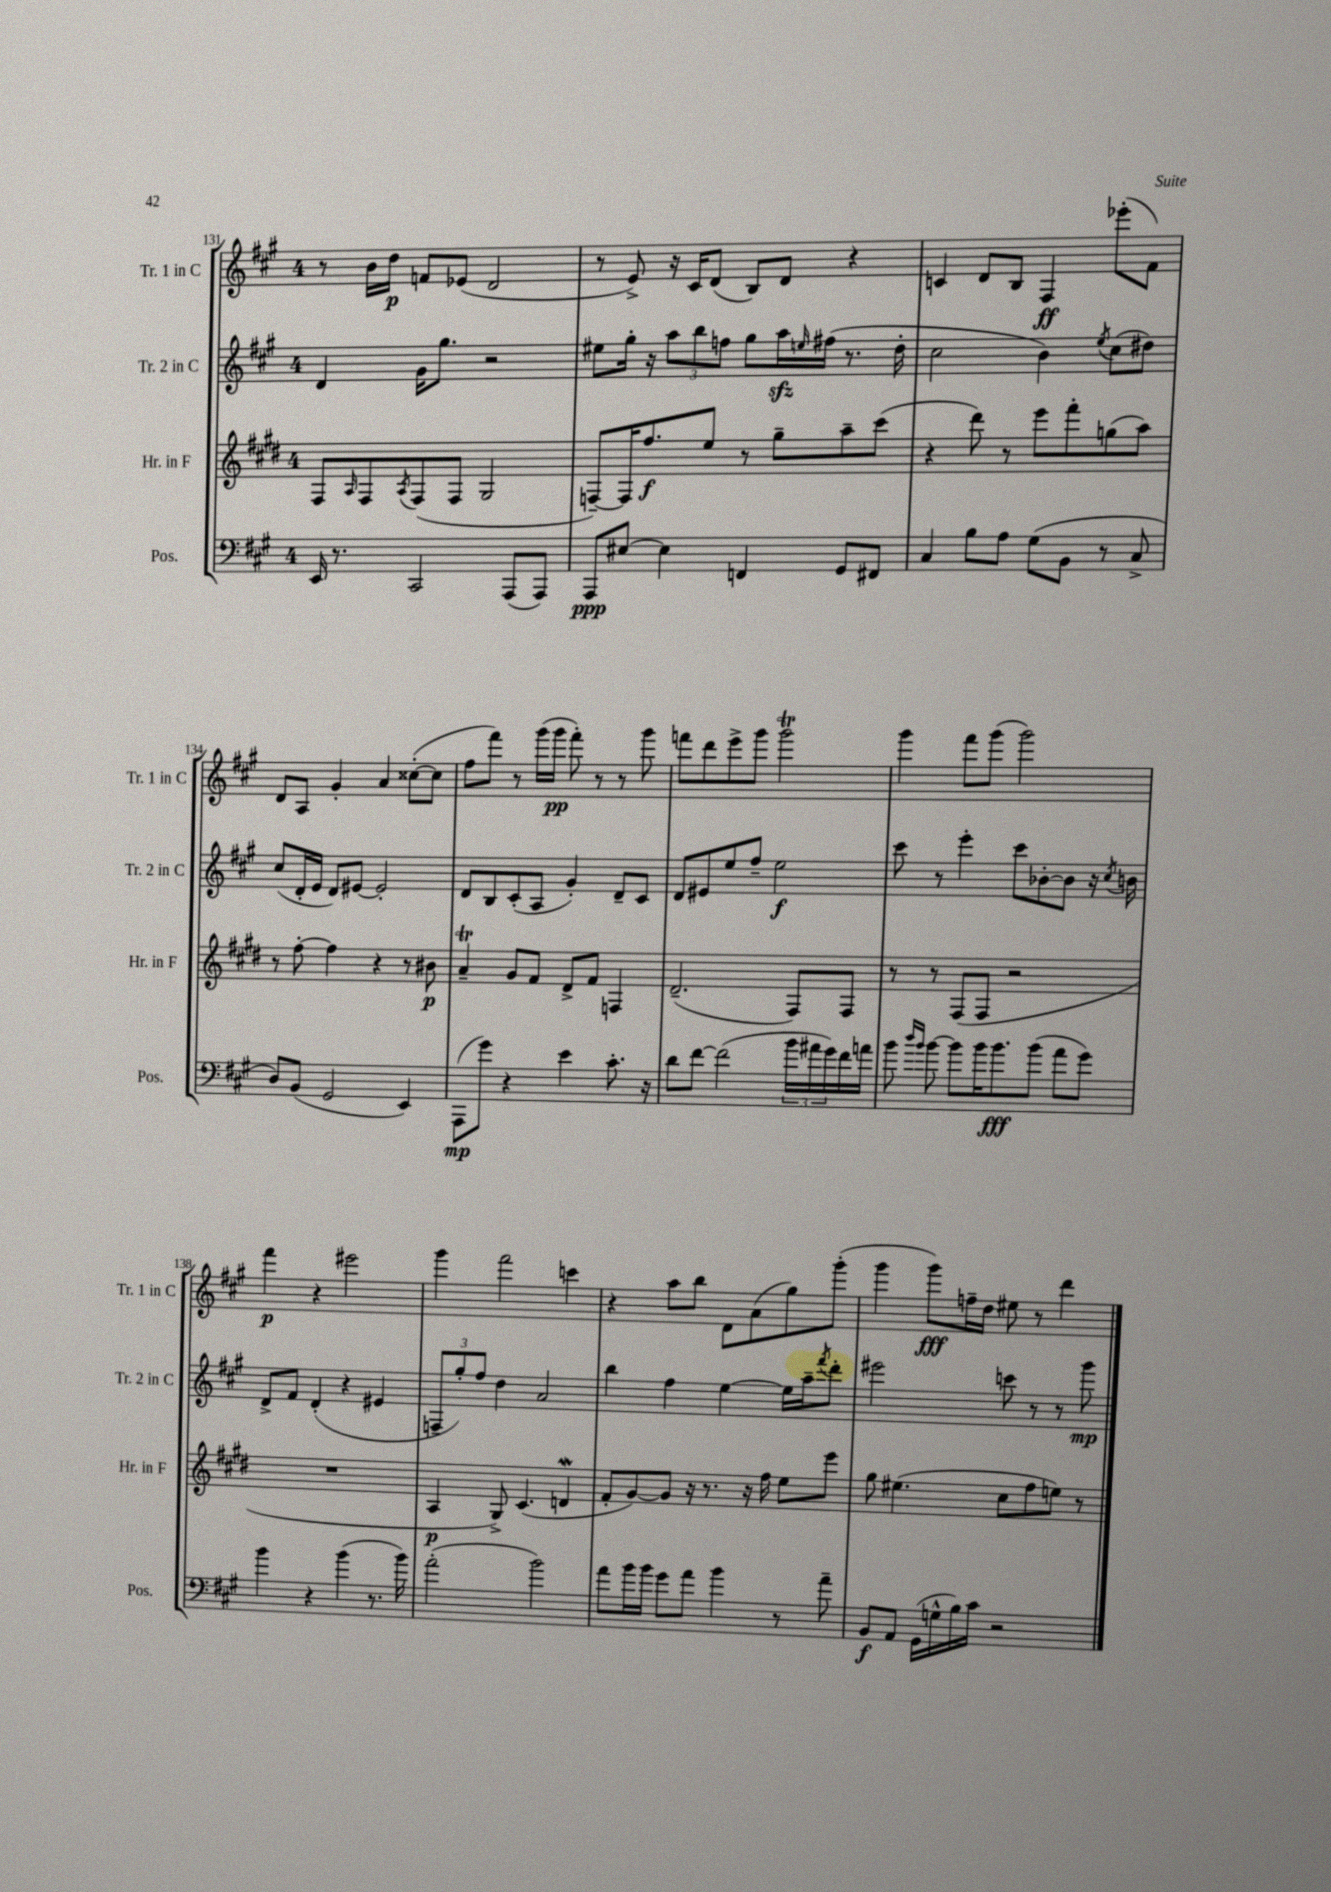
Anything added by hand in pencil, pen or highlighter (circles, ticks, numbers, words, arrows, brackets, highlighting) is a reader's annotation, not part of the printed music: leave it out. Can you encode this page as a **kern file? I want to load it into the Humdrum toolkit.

**kern	**kern	**kern	**kern
*staff4	*staff3	*staff2	*staff1
*clefF4	*clefG2	*clefG2	*clefG2
*k[f#c#g#]	*k[f#c#g#d#]	*k[f#c#g#]	*k[f#c#g#]
*M4/4	*M4/4	*M4/4	*M4/4
16EE/	8F#/L	4d/	8r
8.r	.	.	.
.	16qqA/	.	.
.	8F#/	.	16b\LL
.	.	.	16dd\JJ
.	8qA/	.	.
2CC#/	(8F#/	16g#\LK	8f/L
.	.	8.gg#\J	.
.	8F#/J	.	(8e-/J
.	2G#/	2r	2d/
(8AAA/L	.	.	.
8AAA/J)	.	.	.
=	=	=	=
8AAA/L	[8F~/L)	8ee#\L	8r
[8E#/J	16F/]K	16gg#'\Jk	8e^/)
.	8.ff#/	16r	.
4E#\]	.	12aa\L	16r
.	.	.	16c#/LK
.	.	12bb\	.
.	8ee/J	.	(8d/J
.	.	12ff\J	.
4FF/	8r	8gg#\L	8B/L)
.	8gg#~\L	16aa\L	8d/J
.	.	16qqee/	.
.	.	(16ff#\JJ	.
8GG#/L	8aa~\	8.r	4r
8FF#/J	(8ccc#\J	.	.
.	.	16dd'\	.
=	=	=	=
4C#/	4r	2cc#\	4c/
8B\L	8ddd#\)	.	8d/L
8A\J	8r	.	8B/J
(8G#\L	8eee\L	4b\)	4F#/
8BB\J	8fff#'\	.	.
.	.	8qee/	.
8r	(8gg\	(8cc#\L	(8eee-'\L
8C#^/	8aa\J)	8dd#\J)	8f#\J)
=	=	=	=
8D/L)	8r	(8cc#/L	8d/L
(8BB/J	[8ff#'\	16d'/L	8A/J
.	.	16e/JJ	.
2GG#/	4ff#\]	8d/L)	4g#'/
.	.	[8e#/J	.
.	4r	2e#'/]	4a/
4EE/)	8r	.	([8cc##'\L
.	8b#\	.	8cc##\]J
=	=	=	=
(8AAA\L	4a~/	8d/L	8ff#\L
8g#\J)	.	8B/	8fff#\J)
4r	8g#/L	(8c#'/	8r
.	8f#/J	8A/J	(16ggg#\LL
.	.	.	16ggg#\JJ
4e\	8d#^/L	4g#'/)	8fff#'\)
.	8f#/J	.	8r
8.c#'\	4F/	8d~/L	8r
.	.	8c#/J	8ggg#\
16r	.	.	.
=	=	=	=
8d\L	(2.d#~/	8d/L	8fff\L
[8f#\J	.	8e#/	8ddd\
(2f#\]	.	8ee/	8eee^\
.	.	8ff#~/J	8ggg#\J
.	.	2ee\	2ggg#\
24b\LL	8F#/L)	.	.
24a#\	.	.	.
24g#\)	.	.	.
16f#\	8F#/J	.	.
16a\JJ	.	.	.
=	=	=	=
8b\	8r	8ccc#\	4ggg#\
16qqdd/LL	.	.	.
16qqb/JJ	.	.	.
[8b\	8r	8r	.
8b\]L	(8F#/L	4eee'\	8fff#\L
16b\K	8F#/J	.	(8ggg#\J
8.b\	.	.	.
.	2r	8ccc#\L	2ggg#\)
(8b\J	.	[8b-'\	.
8a\L	.	8b-\]J	.
8g#\J)	.	16r	.
.	.	8qcc#/	.
.	.	16b\	.
=	=	=	=
4b\	1r	8d^/L	4fff#\
.	.	8f#/J	.
4r	.	(4d'/	4r
(4b\	.	4r	2eee#\
8.r	.	4e#/	.
16b\)	.	.	.
=	=	=	=
(2a'\	4A/	12F~/L	4ggg#\
.	.	12gg#'/)	.
.	.	12ff#/J	.
.	8G#^/)	4dd\	2fff#\
.	(4.c#/	.	.
2b\)	.	2a/	.
.	4d/	.	4ccc\
=	=	=	=
8a\L	8f#'/L	4bb\	4r
16b\L	[8g#/)	.	.
16b\JJ	.	.	.
8g#\L	8g#/]J	4ff#\	8aa\L
8a\J	16r	.	8bb\J
.	8.r	.	.
4b\	.	[4ee\	8d\L
.	16r	.	(8a\
.	16ff#\	.	.
8r	8ee\L	16ee\]LL	8gg#\)
.	.	16aa~\J	.
.	.	8qfff#/	.
8a~\	8eee\J	8ddd'\J	(8ggg#'\J
=	=	=	=
8BB/L	8gg#\	2eee#\	4ggg#\
8AA/J	(4.ee#\	.	.
(16GG#\LL	.	.	8ggg#\L)
16G^^\	.	.	.
16B\)	.	.	16ff~\L
16c#\JJ	.	.	16dd\JJ
2r	8cc#\L	8ccc\	8ee#\
.	8ff#\	8r	8r
.	8ee\J)	8r	4ddd\
.	8r	8ggg#\	.
==	==	==	==
*-	*-	*-	*-
